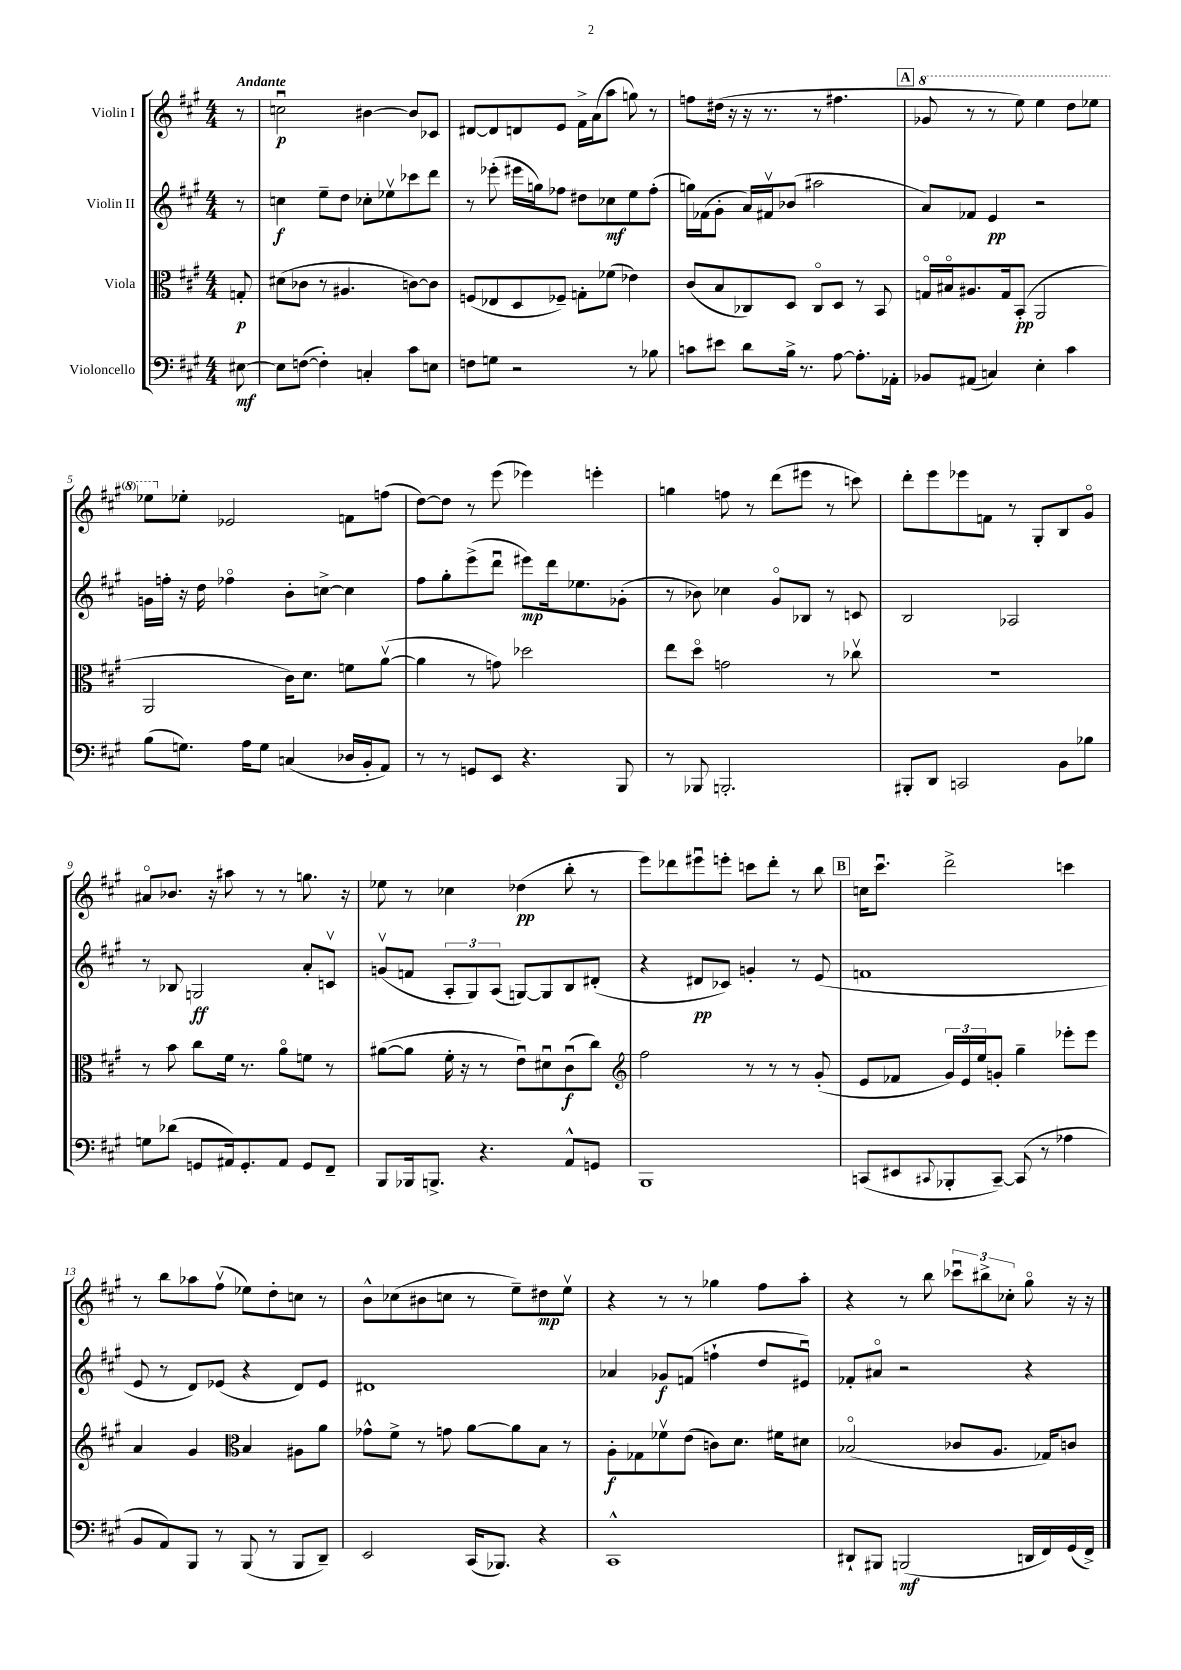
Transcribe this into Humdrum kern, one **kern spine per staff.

**kern	**kern	**kern	**kern
*staff4	*staff3	*staff2	*staff1
*clefF4	*clefC3	*clefG2	*clefG2
*k[f#c#g#]	*k[f#c#g#]	*k[f#c#g#]	*k[f#c#g#]
*M4/4	*M4/4	*M4/4	*M4/4
[8E#	8G'	8r	8r
=	=	=	=
8E#]	(8d#	4cc	2ccu
([8F	8c-	.	.
4F'])	8r	8ee~	.
.	4.A#	8dd	.
4C'	.	8cc-'	[4b#
.	.	8ee-v	.
8c#	[8c)	8ccc-	8b#]
8E	8c]	8ddd	8c-
=	=	=	=
8F	(8F	8r	[8d#
8G	8E-	(8eee-'	8d#]
2r	8D	16eee#	8d
.	.	16gg)	.
.	8F-~)	8ff-	8e
.	8G'	8dd#	16f#^
.	.	.	(16a
.	(8f-	8cc-	8aa
8r	4e-)	8ee	8gg)
8B-	.	(8ff-'	8r
=	=	=	=
8c	(8c#	16gg)	8ff
.	.	(16f-	.
8e#	8B	8g#'	(16dd#
.	.	.	16r
8d	8C-)	16a)	16r
.	.	16f#v	8.r
16B^	8D	(8b-	.
8.r	.	.	.
.	8C-o	2aa#	8r
[8A	8D	.	4.ff#
8.A']	8r	.	.
.	8BB	.	.
16AA-'	.	.	.
=	=	=	=
8BB-	16Go	8a)	8gg-
.	16B#o	.	.
(8AA#	8.A#	8f-	8r
4C)	.	4e	8r
.	16G	.	.
.	(8BB'	.	8eee)
4E'	2AA	2r	4eee
4c#	.	.	8ddd
.	.	.	8eee-
=	=	=	=
(8B	2AA	16g	8eee-
.	.	16ff'	.
8.G)	.	16r	8ee-'
.	.	16dd	.
.	.	4ff-o	2e-
16A	.	.	.
8G	.	.	.
(4C	16c#)	8b'	.
.	8.d	.	.
.	.	[8cc^	.
16D-	8f	4cc]	8f
16BB'	.	.	.
8AA)	([8av	.	(8ff
=	=	=	=
8r	4a]	8ff#	[8dd)
8r	.	8gg#'	8dd]
8GG	8r	(8eee^	8r
8EE	8g)	8dddu	(8eee
4.r	2dd-	8eee#)	4eee-)
.	.	16ddd	.
.	.	8.ee-	.
.	.	.	4eee'
8BBB	.	(8g-'	.
=	=	=	=
8r	8ee	8r	4gg
8BBB-	8ddo	8b-)	.
2.BBB'	2g	4cc-	8ff
.	.	.	8r
.	.	8g#o	(8ddd
.	.	8B-	8eee#
.	8r	8r	8r
.	8cc-v	8c	8ccc)
=	=	=	=
8BBB#'	1r	2B	8ddd'
8DD	.	.	8eee
2CC	.	.	8eee-
.	.	.	8f
.	.	2A-	8r
.	.	.	8G#'
8BB	.	.	8B
8B-	.	.	8g#o
=	=	=	=
8G	8r	8r	8a#o
(8d-	8b	8B-	8.b-
8GG	8cc#	2G	.
.	.	.	16r
16AA#)	16f#	.	8aa#
8.GG'	8.r	.	.
.	.	.	8r
8AA#	8ao	.	8r
8GG	8f	8a'	8.gg
8FF#~	8r	8cv	.
.	.	.	16r
=	=	=	=
8BBB	([8a#	(8gv	8ee-
16BBB-	8a#]	8f	8r
8.BBB^	.	.	.
.	16f#'	12A'	4cc-
.	16r	.	.
.	.	12G#)	.
4.r	8r	.	.
.	.	(12A	.
.	8eu)	[8G)	(4dd-
.	8d#u	8G]	.
8AA^^	(8c#u	8B	8bb'
8GG	8cc#)	(8d#'	8r
=	=	=	=
*	*clefG2	*	*
1BBB	2ff#	4r	8eee)
.	.	.	8ddd-
.	.	8d#	8eee#u
.	.	8c-)	8eee'
.	8r	4g'	8ccc
.	8r	.	8ddd-'
.	8r	8r	8r
.	(8g#'	(8e	8bb
=	=	=	=
(8CC	8e	1f	16cc
.	.	.	8.ccc#u
8EE#	8f-	.	.
8qqCC#	.	.	.
8BBB-'	24g#)	.	2ddd^
.	24e	.	.
.	24ee	.	.
[8CC#~)	8g'	.	.
(8CC#]	4gg#~	.	.
8r	.	.	.
4A-	8eee-'	.	4ccc
.	8eee-	.	.
=	=	=	=
8BB	4a	8e	8r
8AA)	.	8r	8bb
8BBB	4g#	8d)	8aa-
8r	.	(8e-	(8ff#v
*	*clefC3	*	*
(8BBB	4B	4r	8ee-)
8r	.	.	8dd'
8BBB	8A#	8d)	8cc
8DD~)	8a	8e-	8r
=	=	=	=
2EE	8g-^^	1d#	8b^^
.	8f#^	.	(8cc-
.	8r	.	8b#
.	8g	.	8cc
(16CC#	[8a	.	8r
8.BBB-)	.	.	.
.	8a]	.	8ee~)
4r	8B	.	8dd#
.	8r	.	8eev
=	=	=	=
1CC#^^	8A'	4a-	4r
.	8G-	.	.
.	8f-v	8g-	8r
.	(8e	(8f	8r
.	8c)	4ff`	4gg-
.	8.d	.	.
.	.	8dd	8ff#
.	16f#	.	.
.	8d#	8e#u)	8aa'
=	=	=	=
8DD#`	(2B-o	8f-'	4r
8BBB#	.	8a#o	.
(2BBB	.	2r	8r
.	.	.	8bb
.	8c-	.	12ccc-u
.	.	.	12bb#^
.	8.A	.	.
.	.	.	12cc-'
16DD	.	4r	8gg#o
16FF#)	16G-)	.	.
(16GG#	8c	.	16r
16FF#^)	.	.	16r
==	==	==	==
*-	*-	*-	*-
